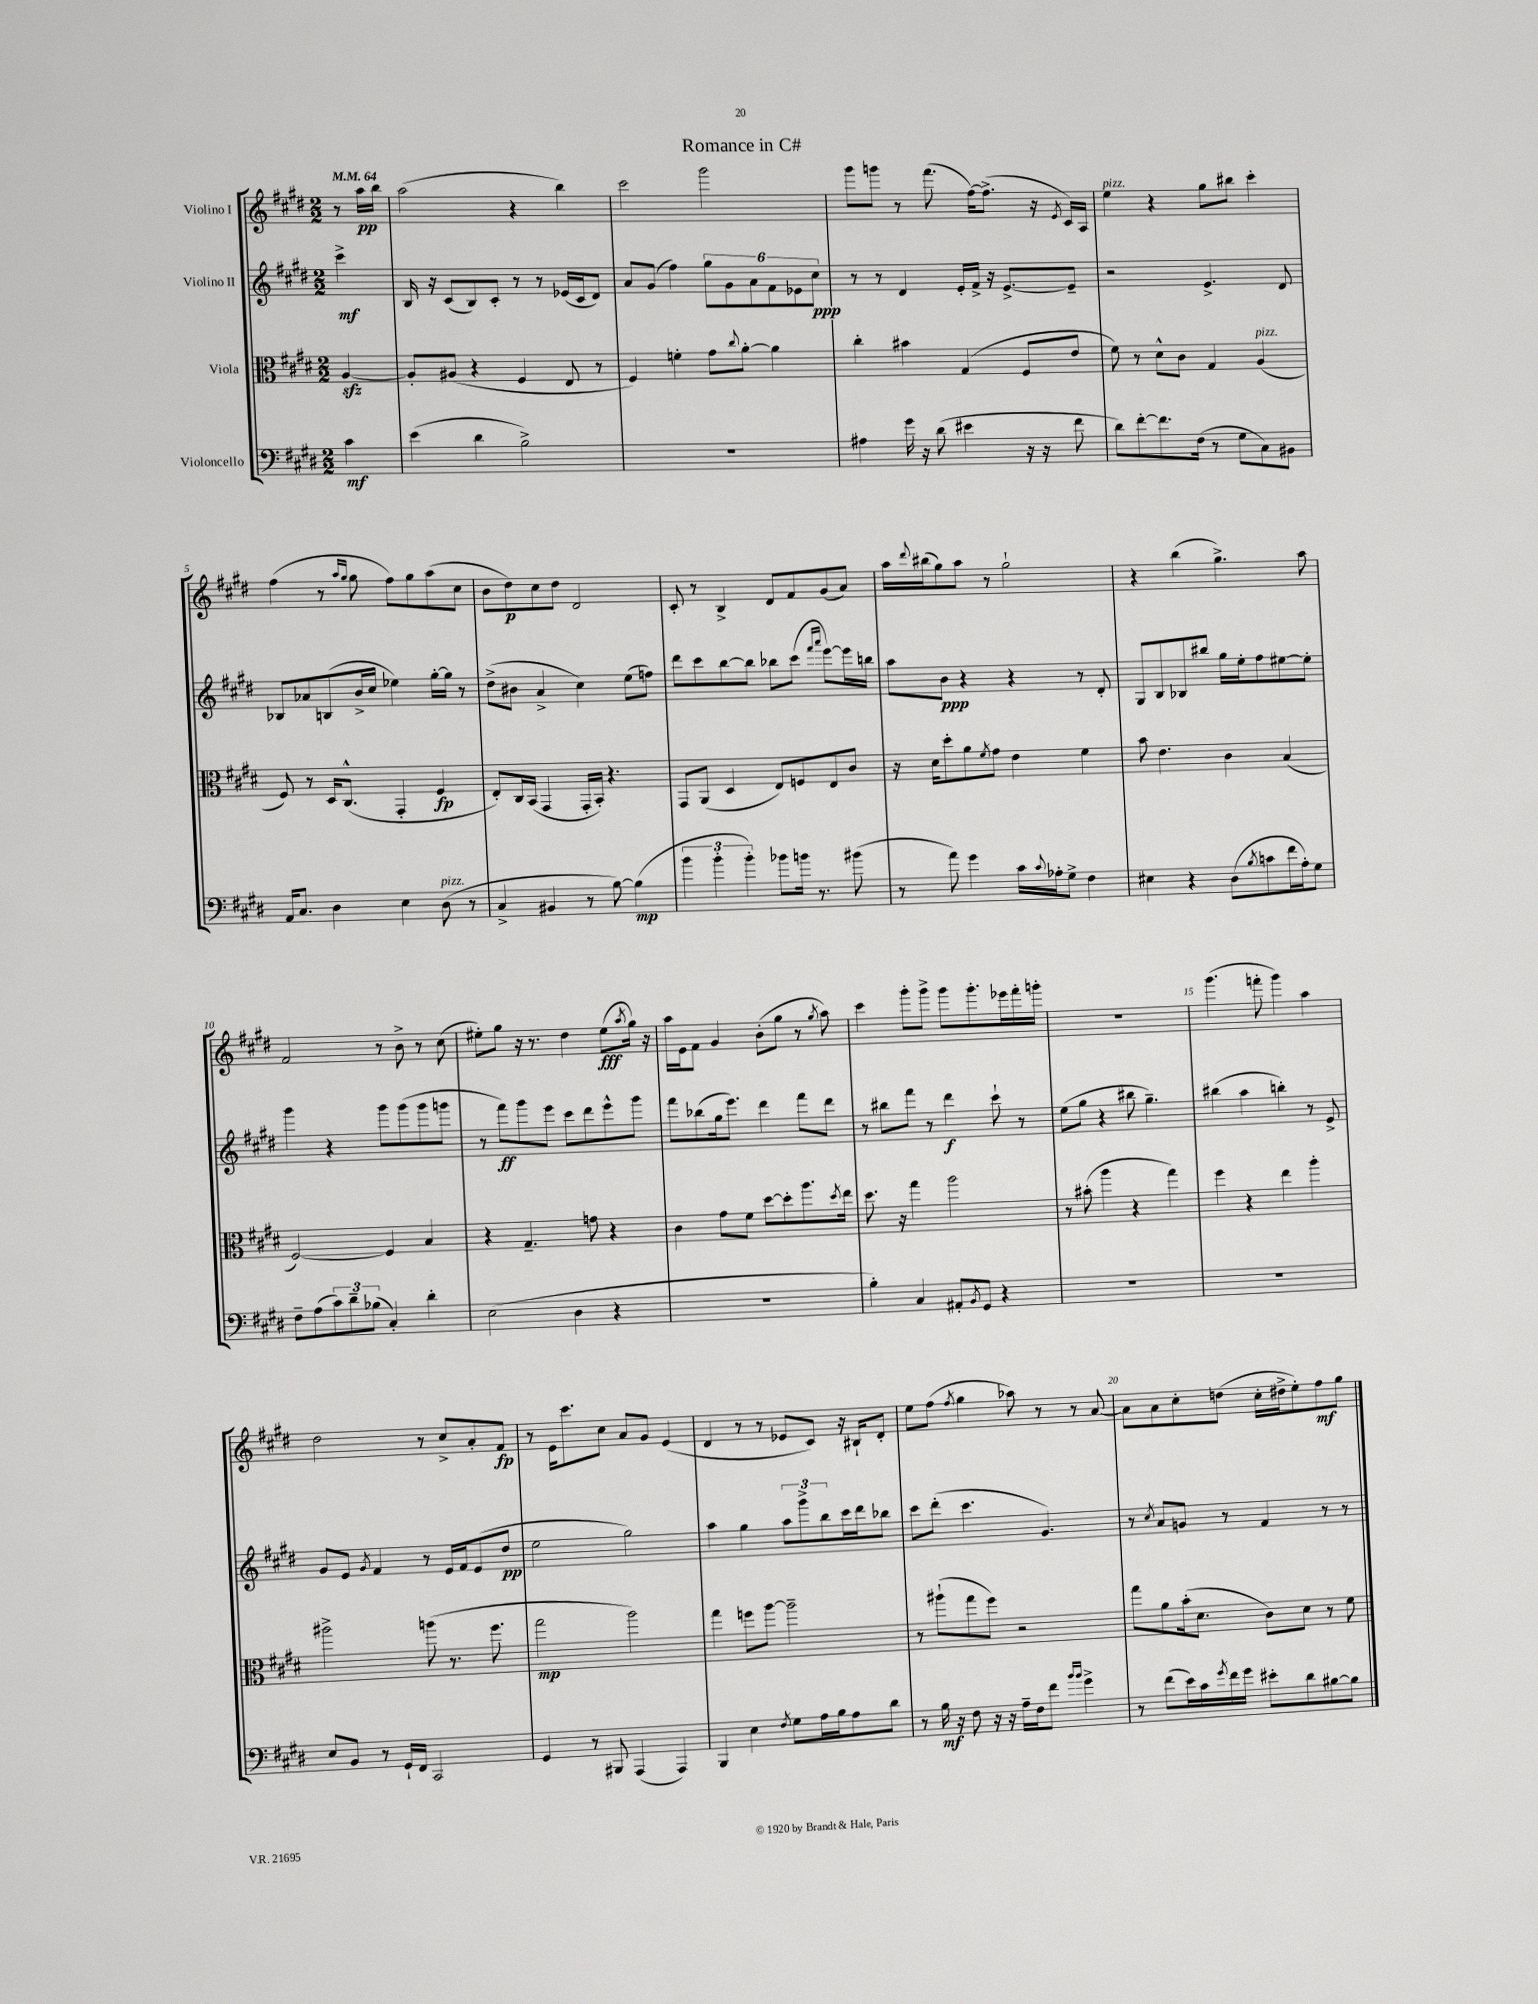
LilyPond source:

\header { title = "Romance in C#" }
<<
\new StaffGroup <<
\new Staff = "s0" \with { instrumentName = "Violino I" } {
    \clef treble \key e \major \numericTimeSignature \time 2/2 \partial 4 \tempo 4 = 64
    r8 a''16\pp b''16 |
    a''2( r4 b''4) |
    cis'''2 gis'''2 |
    gis'''8 g'''8 r8 fis'''8.( fis''16~) fis''8.->( r16 \acciaccatura { e'8 } cis'16) a16 |
    e''4^\markup { \italic "pizz." } r4 gis''8 bis''8 cis'''4-. |
    fis''4( r8 \grace { a''16 gis''16 } gis''8 fis''8) gis''8 a''8( cis''8 |
    b'8 dis''8\p) cis''8 dis''8 dis'2 |
    cis'8-. r8 b4-> dis'8 fis'8 gis'8( a'8) |
    a''16 \appoggiatura { dis'''8 } bis''16( gis''8) a''8 r8 gis''2-! |
    r4 b''4( gis''4.->) a''8 |
    fis'2 r8 b'8-> r8 cis''8( |
    eis''8-.) gis''8 r16 r8. dis''4 eis''8\fff( \acciaccatura { a''8 } gis''16) r16 |
    a''16 e'16 fis'8 gis'4 b'8-.( gis''8 r8 \acciaccatura { gis''8 } a''8) |
    cis'''4 gis'''8-. gis'''8-> gis'''8 gis'''8.-. ees'''16 fis'''16-. g'''16-. |
    R1 |
    gis'''4.( f'''8-. gis'''4) a''4 |
    dis''2 r8 cis''8-> a'8-. fis'8\fp |
    r8 e'16 cis'''8. cis''8 a'8 gis'8 e'4( |
    dis'4 r8 r8 ees'8 cis'8) r16 bis16-! dis'8-. |
    e''8 fis''8( \acciaccatura { fis''8 } gis''4 aes''8) r8 r8 a'8~ |
    a'8 a'8 cis''8-. d''8( cis''16-. dis''16-> e''8-.) fis''8\mf gis''8 \bar "|." |
}
\new Staff = "s1" \with { instrumentName = "Violino II" } {
    \clef treble \key e \major \numericTimeSignature \time 2/2 \partial 4
    cis'''4->\mf |
    b16 r16 cis'8( b8) cis'8-. r8 r8 ees'16( cis'16 dis'8) |
    a'8 gis'8( fis''4) \tuplet 6/4 { gis''8 gis'8 a'8 fis'8 ees'8 cis''8\ppp } |
    r8 r8 dis'4 e'16-. fis'16-> r16 e'8.~-> e'8-- |
    r2 e'4.-> dis'8 |
    bes8 aes'8 b8( b'16-> cis''16 ees''4) gis''16~-. gis''16 r8 |
    dis''8->( bis'8 a'4-> cis''4) e''8( f''8) |
    dis'''8 cis'''8 b''8~ b''8 bes''8 cis'''8( \grace { fis'''16 a'''16 } e'''8~) e'''16 b''16 |
    a''8 b'8\ppp r4 r4 r8 dis'8-. |
    gis8 b8 bes8 bis''8 gis''16 e''16-. fis''8 eis''8~ eis''8-. |
    gis'''4 r4 gis'''8 gis'''8( gis'''8 g'''8 |
    r8 fis'''8\ff) gis'''8 e'''8 cis'''8 dis'''8 e'''8-^ gis'''8 |
    fis'''8 bes''8( gis''16 e'''8.) dis'''4 fis'''8 dis'''8 |
    r8 bis''8 fis'''8 r8 dis'''4\f cis'''8-! r8 |
    e''8( gis''8 r4 bis''8 gis''4.--) |
    bis''4( a''4 b''4-.) r8 e'8-> |
    gis'8 e'8 \acciaccatura { gis'8 } fis'4 r8 e'16 fis'16 e'8( dis''8\pp |
    e''2 gis''2) |
    a''4 gis''4 \tuplet 3/2 { a''8 gis'''8-> b''8 } cis'''16 dis'''16 bes''8 |
    cis'''8 dis'''8-.( cis'''4. gis'4.) |
    r8 \acciaccatura { cis''8 } a'8 g'8 r8 fis'4 r8 r8 \bar "|." |
}
\new Staff = "s2" \with { instrumentName = "Viola" } {
    \clef alto \key e \major \numericTimeSignature \time 2/2 \partial 4
    a4~\sfz |
    a8-. ais8( r4 fis4 e8 r8 |
    fis4) f'4-. gis'8 \appoggiatura { cis''8 } a'8~-. a'4 |
    cis''4-. bis'4 gis4( fis8 e'8 |
    fis'8) r8 dis'8-^ cis'8 gis4 a4^\markup { \italic "pizz." }( |
    fis8) r8 dis16 cis8.-^( gis,4-. fis4\fp |
    e8-.) cis16 b,16( gis,4 gis,16-. b,16-.) r4. |
    gis,8 a,8( dis4 e8) f8 e8 cis'8 |
    r16 dis'16 dis''8-. a'8 \acciaccatura { fis'8 } gis'8 e'4 fis'4 |
    b'8 e'4. cis'4 b4( |
    fis2~) fis4 b4 |
    r4 gis4.-- g'8 r4 |
    cis'4 gis'8 fis'8 dis''8~ dis''8-. a''8. \acciaccatura { dis''8 } e''16 |
    dis''8. r16 gis''4 a''2 |
    r8 bis'8-.( a''4 r4 gis''4) |
    fis''4 r4 e''4 a''4-. |
    ais''2-> a''8( r8. fis''8. |
    gis''2\mp a''2) |
    gis''4 f''8 a''8~ a''2-- |
    r8 ais''8-!( gis''8 fis''8) r2 |
    gis''8 a'8 b'16-.( dis'8. cis'8) dis'8 r8 fis'8 \bar "|." |
}
\new Staff = "s3" \with { instrumentName = "Violoncello" } {
    \clef bass \key e \major \numericTimeSignature \time 2/2 \partial 4
    cis'4\mf |
    e'4( dis'4 b2->) |
    R1 |
    ais4 gis'16 r16 dis'8( eis'4 r16 r16 fis'8 |
    dis'8) fis'8~-. fis'8. fis16( r8 gis8 cis8) bis,8 |
    a,16 cis8. dis4 e4 dis8^\markup { \italic "pizz." }( r8 |
    cis4-> bis,4 r8 b8~) b4\mp( |
    \tuplet 3/2 { b'4 b'4-. b'4-.) } bes'8 b'16 r8. bis'8( |
    r8 a'8) gis'4 cis'16 \appoggiatura { cis'8 } aes16-. gis8-> fis4 |
    eis4 r4 dis8( \acciaccatura { b8 } c'8 fis'16 a16-.) gis8 |
    fis8-- a8( \tuplet 3/2 { cis'8) dis'8-- bes8( } cis4-.) dis'4-. |
    e2( dis4 r4 |
    R1 |
    b4-.) cis4 ais,8-. \acciaccatura { b,8 } gis,8 r4 |
    R1 |
    R1 |
    e8 b,8 r8 gis,16-! fis,16 cis,2 |
    gis,4 r8 bis,,8 a,,4( a,,4) |
    b,,4 e4 \acciaccatura { fis8 } gis8 a16 b16 a8 dis'8 |
    r8 b16\mf r16 fis8 r16 r16 a16-- fis16 fis'8 \grace { b'16 b'16 } gis'4-> |
    r8 fis'8( e'16) cis'16 \acciaccatura { gis'8 } fis'16 gis'16 eis'8-. dis'8 bis8~ bis8 \bar "|." |
}
>>
>>
\layout { \context { \Score \override BarNumber.break-visibility = ##(#f #t #t) barNumberVisibility = #(every-nth-bar-number-visible 5) } }
